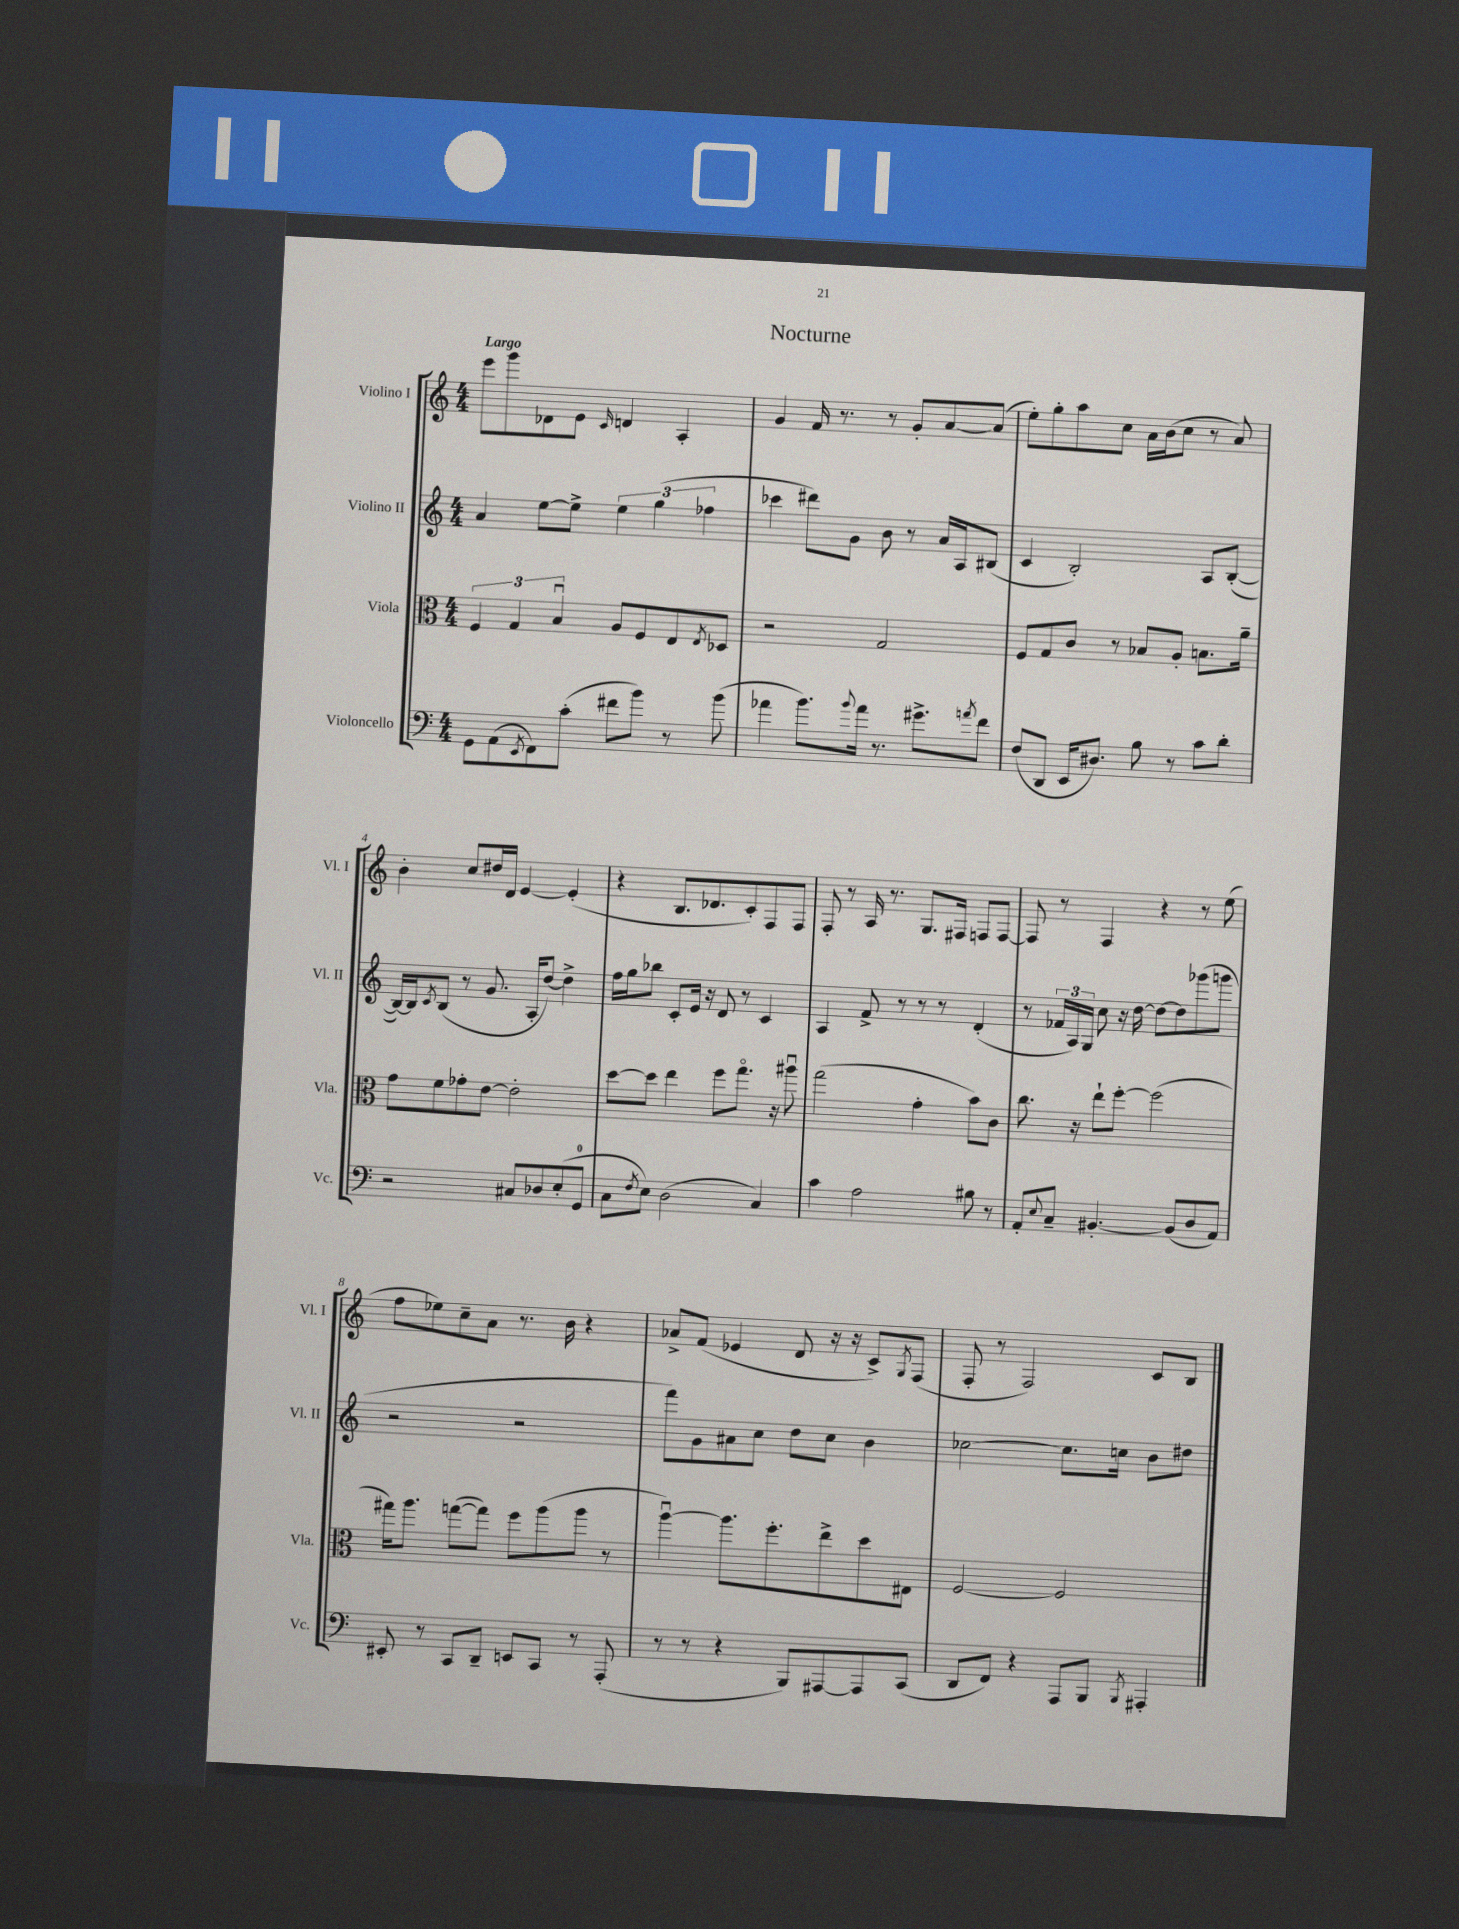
\header { title = "Nocturne" }
<<
\new StaffGroup <<
\new Staff = "s0" \with { instrumentName = "Violino I" shortInstrumentName = "Vl. I" } {
    \clef treble \key c \major \numericTimeSignature \time 4/4 \tempo "Largo"
    e'''8 g'''8 des'8 e'8 \grace { c'16 } d'4 a4-. |
    g'4 f'16 r8. r8 g'8-. a'8~ a'8( |
    e''8-.) g''8-. a''8 c''8 a'16 b'16( c''8 r8 a'8) |
    b'4-. c''8 dis''16 d'16 e'4~ e'4-.( |
    r4 b8. des'8. c'8-.) f8 f8 |
    f8-. r8 a16 r8. g8. fis16 f8 f8~ |
    f8 r8 f4 r4 r8 e''8( |
    f''8 ees''8) c''8-- a'8 r8. b'16 r4 |
    aes'8-> f'8( ees'4 d'8 r16 r16 c'8->) \acciaccatura { g8 } f8( |
    f8-. r8 f2) c'8 b8 \bar "|." |
}
\new Staff = "s1" \with { instrumentName = "Violino II" shortInstrumentName = "Vl. II" } {
    \clef treble \key c \major \numericTimeSignature \time 4/4
    a'4 e''8~ e''8-> \tuplet 3/2 { e''4 g''4( fes''4 } |
    ces'''4 dis'''8) g'8 b'8 r8 a'16 a16 bis8( |
    c'4 b2-.) a8 b8~-.( |
    b16~) b16 \acciaccatura { c'8 } b8( r8 g'8. a16-. d''8~) d''4-> |
    f''16 g''16 bes''8 c'8-. e'16 r16 d'8 r8 c'4 |
    a4 f'8-> r8 r8 r8 d'4-.( |
    r8 \tuplet 3/2 { fes'16 a16) g16 } c''8 r16 d''16~ d''8~ d''8 ges'''8( g'''8 |
    r2 r2 |
    f'''8) g'8 ais'8 c''8 d''8 c''8 b'4 |
    ces''2~ ces''8. c''16 b'8 dis''8 \bar "|." |
}
\new Staff = "s2" \with { instrumentName = "Viola" shortInstrumentName = "Vla." } {
    \clef alto \key c \major \numericTimeSignature \time 4/4
    \tuplet 3/2 { f4 g4 b4\downbow } a8 f8 e8 \acciaccatura { e8 } des8 |
    r2 g2 |
    f8 g8 c'8 r8 bes8 a8-. b8. a'16-- |
    g'8 f'8 ges'8-. e'8~ e'2-. |
    d''8~ d''8 e''4 f''8 g''8.\flageolet r16 ais''8\downbow |
    g''2( g'4-. b'8) c'8 |
    c''8. r16 e''8-! f''8~-. f''2( |
    gis''16) a''8. g''8~( g''8) f''8 a''8( a''8 r8 |
    a''4~\downbow) a''8. f''8.-. e''8-> d''8 eis8 |
    f2~ f2 \bar "|." |
}
\new Staff = "s3" \with { instrumentName = "Violoncello" shortInstrumentName = "Vc." } {
    \clef bass \key c \major \numericTimeSignature \time 4/4
    g,8 a,8( \acciaccatura { e,8 } f,8) c'8-.( fis'8 b'8) r8 b'8( |
    aes'4 b'8.) \appoggiatura { b'8 } aes'16 r8. gis'8.-> \acciaccatura { a'8 } f'8 |
    f8( d,8 e,16 dis8.) b8 r8 c'8 d'8-. |
    r2 cis8 des8 e8-.( g,8-0 |
    c8 \acciaccatura { f8 } e8) d2( c4) |
    c'4 a2 bis8 r8 |
    a,8-. \appoggiatura { e8 } c8-- bis,4.~-. bis,8( d8 a,8) |
    eis,8-. r8 c,8 d,8-- e,8 c,8 r8 a,,8-.( |
    r8 r8 r4 b,,8) ais,,8~ ais,,8 c,8( |
    d,8 f,8) r4 a,,8 b,,8 \acciaccatura { b,,8 } ais,,4-. \bar "|." |
}
>>
>>
